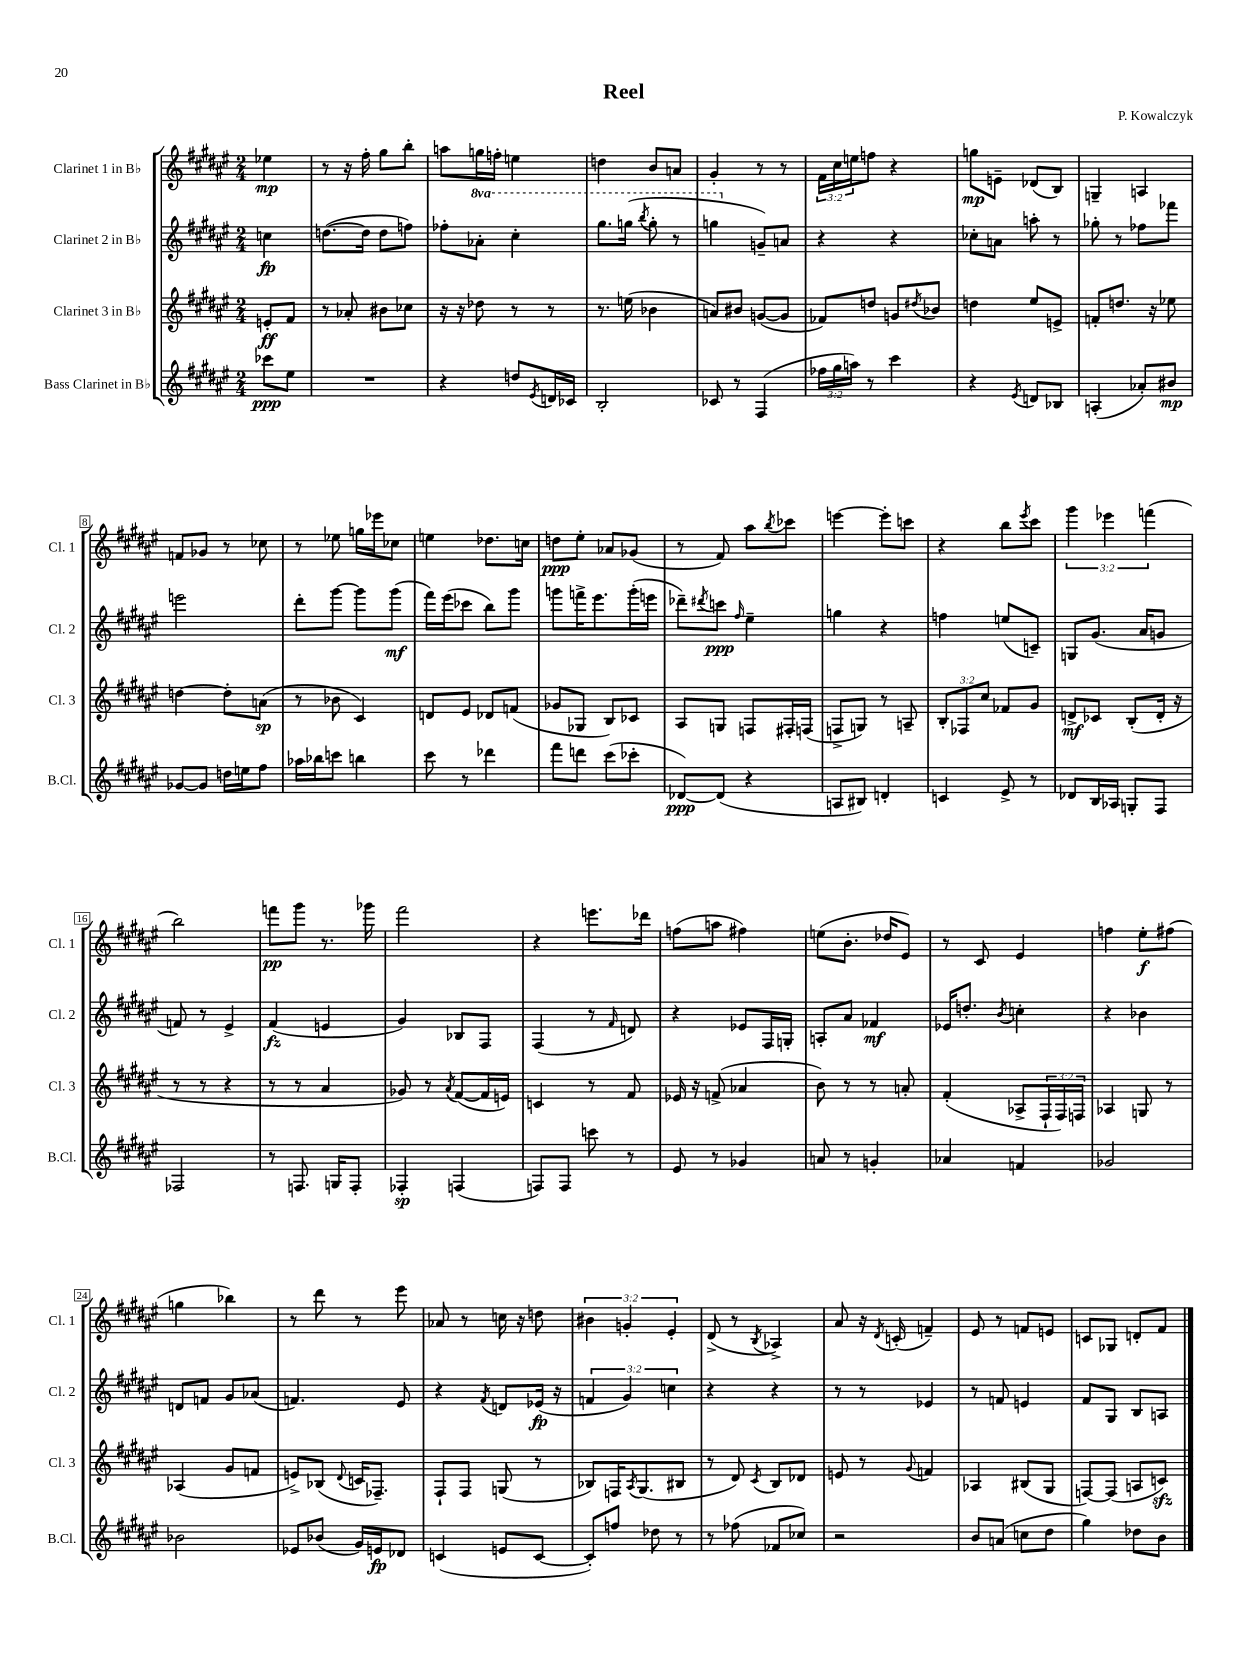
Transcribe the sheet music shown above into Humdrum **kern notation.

**kern	**kern	**kern	**kern
*staff4	*staff3	*staff2	*staff1
*clefG2	*clefG2	*clefG2	*clefG2
*k[f#c#g#d#a#e#]	*k[f#c#g#d#a#e#]	*k[f#c#g#d#a#e#]	*k[f#c#g#d#a#e#]
*M2/4	*M2/4	*M2/4	*M2/4
8ccc-\L	8e'/L	4cc\	4ee-\
8ee#\J	8f#/J	.	.
=	=	=	=
2r	8r	([8.dd\L	8r
.	8a-'/	.	16r
.	.	16dd\]Jk	16ff#'\
.	8b#\L	8dd\L	8gg#\L
.	8cc-\J	8ff\J)	8bb'\J
=	=	=	=
4r	16r	8ff-'\L	8aa\L
.	16r	.	.
.	8dd-\	8aa-'\J	16gg\L
.	.	.	16ff'\JJ
8dd/L	8r	4ccc#'\	4ee\
8qe#/	.	.	.
16d/L	8r	.	.
16c-/JJ	.	.	.
=	=	=	=
2B'/	8.r	8.ggg#\L	4dd\
.	(16ee\	(16ggg\Jk	.
.	.	8qbbb/	.
.	4b-\	8ggg'\	8b/L
.	.	8r	8a/J
=	=	=	=
8c-/	8a/L)	4ggg\	4g#'/
8r	8b#/J	.	.
(4F#/	([8g/L	8g~/L)	8r
.	8g/]J	8a/J	8r
=	=	=	=
24ff-\LL	8f-/L)	4r	24f#\LL
24gg#\	.	.	24cc#\
24aa\JJ)	.	.	24ee\J
8r	8dd/J	.	8ff\J
4ccc#\	8g/L	4r	4r
.	8qdd#/	.	.
.	8b-/J	.	.
=	=	=	=
4r	4dd\	8cc-'\L	8gg\L
.	.	8a\J	8e~\J
8qe#/	.	.	.
8d/L	8ee#/L	8aa'\	(8d-/L
8B-/J	8e^/J	8r	8B/J)
=	=	=	=
(4A'/	8f'/L	8gg-'\	4G~/
.	8.dd/J	8r	.
8a-'/L)	.	8ff-\L	4A/
.	16r	.	.
8b#/J	8ee-\	8fff-\J	.
=	=	=	=
[8g-/L	[4dd\	2eee\	8f/L
8g-/]J	.	.	8g-/J
16dd\LL	8dd'\]L	.	8r
16ee\J	.	.	.
8ff#\J	(8a\J	.	8cc-\
=	=	=	=
16aa-\LL	8r	8ddd#'\L	8r
16bb-\J	.	.	.
8ccc\J	8b-\	[8ggg#\J	8ee-\
4bb\	4c#/)	8ggg#\]L	16gg\LL
.	.	.	16eee-\J
.	.	(8ggg#\J	8cc-\J
=	=	=	=
8ccc#\	8d/L	16fff#\LL)	4ee\
.	.	(16eee#\J	.
8r	8e#/J	8ccc-\J	.
4ddd-\	8d-/L	8bb\L)	8.dd-\L
.	(8f/J	8ggg#\J	.
.	.	.	16cc\Jk
=	=	=	=
8fff#\L	8g-/L	8ggg\L	8dd\L
8ddd\J	8G-/J	16fff^\K	8ee#'\J
.	.	8.eee#\	.
(8ccc#\L	8B/L)	.	8a-/L
8ccc-'\J	8c-/J	(16ggg'\L	(8g-/J
.	.	16eee\JJ	.
=	=	=	=
[8d-/L)	8A#/L	8ddd-~\L)	8r
.	.	8qddd#/	.
(8d-/]J	8G/J	8ccc\J	8f#/)
.	.	16qqff#/	.
4r	8F/L	4ee#~\	8aa#\L
.	.	.	8qbb/
.	16F#'/L	.	8ccc-\J
.	(16F/JJ	.	.
=	=	=	=
8A/L	8F^/L	4gg\	[4eee\
8B#/J)	8G/J)	.	.
4d'/	8r	4r	8eee'\]L
.	8A~/	.	8ccc\J
=	=	=	=
4c/	12B'/L	4ff\	4r
.	12F-/	.	.
.	12cc#/J	.	.
8e#^/	8f-/L	(8ee/L	8bb\L
.	.	.	8qeee#/
8r	8g#/J	8c~/J)	8ccc#\J
=	=	=	=
8d-/L	8d^/L	8G/L	6ggg#\
16B/L	8c-/J	(8.g#/J	.
.	.	.	6eee-\
16A-/JJ	.	.	.
8G'/L	(8B'/L	.	.
.	.	16a#/LK	.
.	.	.	(6fff\
8F#/J	16d'/Jk	8g/J	.
.	16r	.	.
=	=	=	=
2F-/	8r	8f/)	2bb\)
.	8r	8r	.
.	4r	4e#^/	.
=	=	=	=
8r	8r	(4f#/	8fff\L
8.F/	8r	.	8ggg#\J
.	4a#/	4e/	8.r
16G/LK	.	.	.
8F'/J	.	.	.
.	.	.	16ggg-\
=	=	=	=
4F-'/	8g-/)	4g#/)	2fff#\
.	8r	.	.
.	8qa#/	.	.
(4F/	([8f#/L	8B-/L	.
.	16f#/]L	8F#/J	.
.	16e/JJ)	.	.
=	=	=	=
8F/L)	4c/	(4F#/	4r
8F/J	.	.	.
8ccc\	8r	8r	8.eee\L
.	.	16qqf#/	.
8r	8f#/	8d/)	.
.	.	.	16ddd-\Jk
=	=	=	=
8e#/	16e-/	4r	(8ff\L
.	16r	.	.
8r	(8f^/	.	8aa\J
4g-/	4a-/	8e-/L	4ff#\)
.	.	16F#/L	.
.	.	16G'/JJ	.
=	=	=	=
8a/	8b\)	8A'/L	(8ee\L
8r	8r	8a#/J	8.b'\J
4g'/	8r	4f-/	.
.	.	.	16dd-/LK
.	8a'/	.	8e#/J)
=	=	=	=
4a-/	(4f#'/	16e-/LK	8r
.	.	8.dd'/J	.
.	.	.	8c#/
.	.	8qb/	.
4f/	8A-^/L	4cc'\	4e#/
.	24F#`/L	.	.
.	24F#/)	.	.
.	24F/JJ	.	.
=	=	=	=
2g-/	4A-/	4r	4ff\
.	8G/	4b-\	8ee#'\L
.	8r	.	(8ff#\J
=	=	=	=
2b-\	(4A-/	8d/L	4gg\
.	.	8f/J	.
.	8g#/L	8g#/L	4bb-\)
.	8f/J	(8a-/J	.
=	=	=	=
8e-/L	8e^/L)	4.f/)	8r
(8b-/J	(8B-/J	.	8ddd#\
.	8qqd#/	.	.
16g#/LL)	16c/LK	.	8r
16e/J	8.F-~/J)	.	.
8d-/J	.	8e#/	8eee#\
=	=	=	=
(4c/	8F#`/L	4r	8a-/
.	8F#/J	.	8r
.	.	8qf#/	.
8e/L	(8G/	8d/L	16cc\
.	.	.	16r
[8c/J	8r	(16e-/Jk	8dd\
.	.	16r	.
=	=	=	=
8c'/]L)	8B-/L)	6f/	6b#\
8ff/J	16F/K	.	.
.	.	6g#/)	6g'/
.	8qA#/	.	.
.	(8.G#/	.	.
8dd-\	.	.	.
.	.	6cc\	6e#'/
8r	8B#/J	.	.
=	=	=	=
8r	8r	4r	(8d#^/
(8ff-\	8d#/)	.	8r
.	8qc#/	.	8qB/
8f-/L	8B/L	4r	4A-^/)
8cc-/J)	8d-/J	.	.
=	=	=	=
2r	8e/	8r	8a#/
.	8r	8r	16r
.	.	.	8qd#/
.	.	.	(16c'/
.	8qqg#/	.	.
.	4f/	4e-/	4f~/)
=	=	=	=
8b/L	4A-/	8r	8e#/
(8a/J	.	8f/	8r
8cc\L	(8B#/L	4e/	8f/L
8dd#\J	8G#/J	.	8e/J
=	=	=	=
4gg#\)	[8F/L)	8f#/L	8c/L
.	(8F/]J	8G#/J	8G-/J
8dd-\L	8A/L	8B/L	8d'/L
8b\J	8c/J)	8A/J	8f#/J
==	==	==	==
*-	*-	*-	*-
